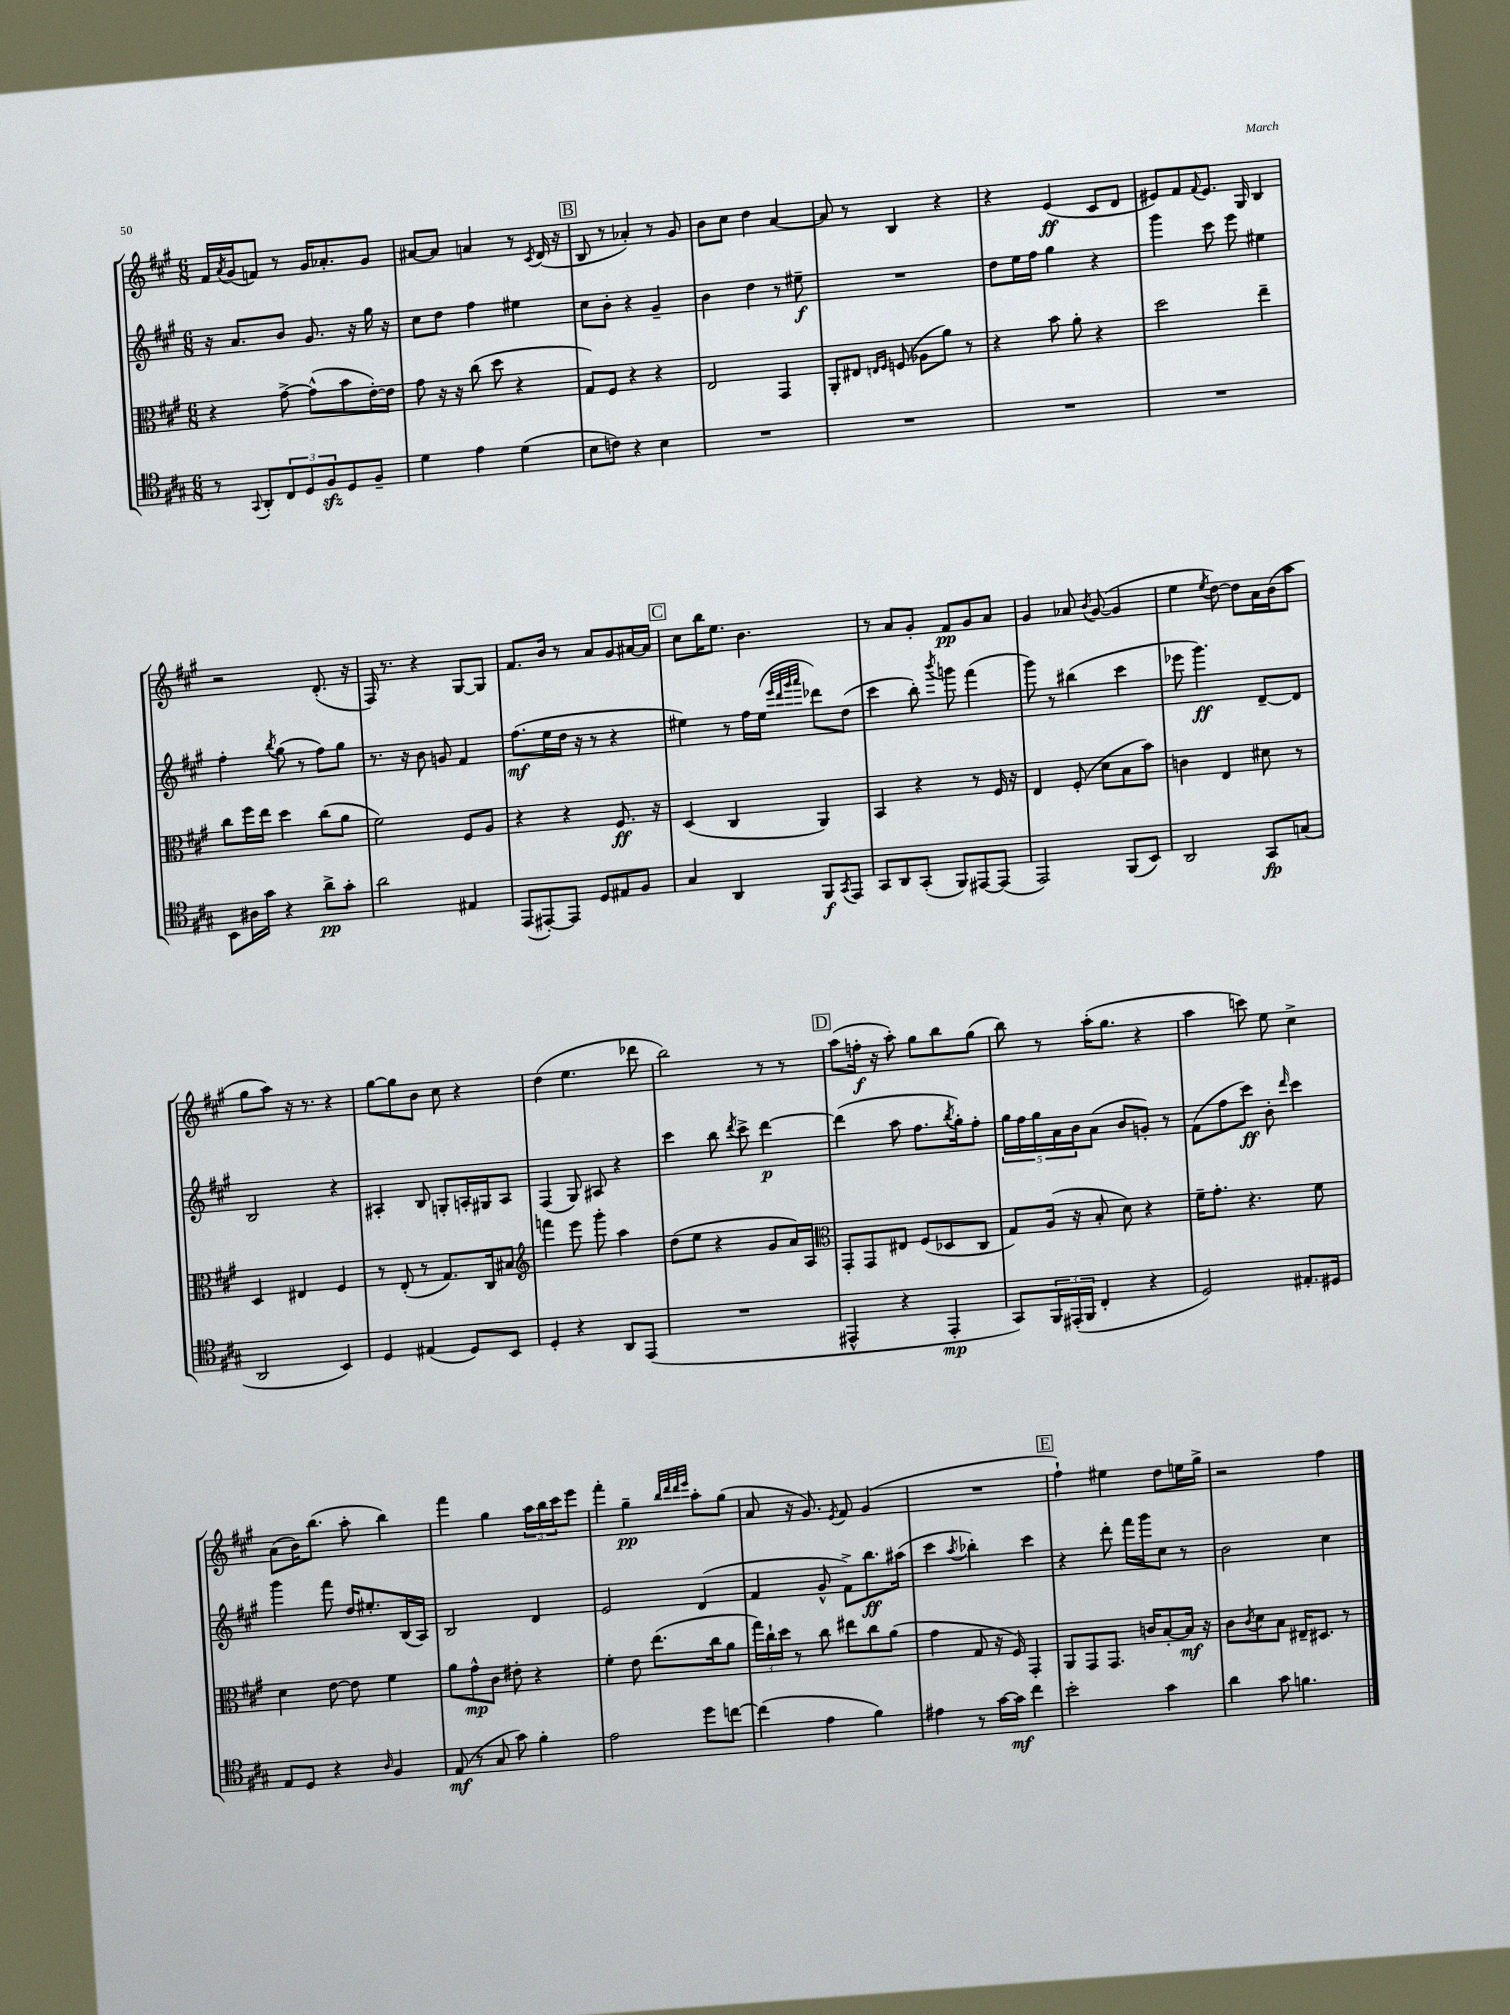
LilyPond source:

<<
\new StaffGroup <<
\new Staff = "s0" {
    \clef treble \key a \major \numericTimeSignature \time 6/8
    fis'16 \acciaccatura { a'8 } gis'16( f'8) r8 gis'16 aes'8.-. gis'8 |
    ais'8~ ais'8 a'4 r8 \acciaccatura { cis'8 } d'16( r16 |
    \mark \markup { \box "B" } b8 r8 aes'4-.) r8 gis'8 |
    b'8 cis''8 d''4 a'4~ |
    a'8 r8 b4 r4 |
    r4 e'4\ff( cis'8 d'8 |
    eis'8) fis'8 \appoggiatura { fis'8 } eis'8. gis16 b4 |
    r2 d'8.-.( r16 |
    fis16) r8. r4 gis8~ gis8 |
    fis'8. b'16 r8 a'8 gis'8 ais'16~ ais'16 |
    \mark \markup { \box "C" } cis''8 b''16 e''8. b'4. |
    r8 a'8 gis'8-. fis'8\pp gis'8 a'8 |
    gis'4 aes'8 \acciaccatura { b'8 } gis'8~( gis'4 |
    e''4 \acciaccatura { e''8 } d''8~) d''8 a'16 b'16( a''8 |
    gis''8 a''8) r16 r8. r4 |
    gis''8~ gis''8 b'8 cis''8 r4 |
    d''4( e''4. des'''8 |
    b''2) r8 r8 |
    \mark \markup { \box "D" } a''8( f''16-.\f r16 a''8-.) gis''8 b''8 gis''8( |
    b''8) r8 a''16-.( gis''8. r4 |
    a''4 c'''8) e''8 cis''4-> |
    a'8( b'16) b''8.( a''8-. b''4) |
    fis'''4 gis''4 \tuplet 3/2 { a''16 b''16 cis'''16 } e'''8 |
    fis'''4-. gis''4--\pp \grace { b''32 d'''32 d'''32 e'''32 } a''8-. gis''8( |
    a'8 r16 gis'8.) \acciaccatura { e'8 } fis'8 gis'4( |
    R2. |
    \mark \markup { \box "E" } fis''4-!) eis''4 d''8 e''16 gis''16-> |
    r2 fis''4 \bar "|." |
}
\new Staff = "s1" {
    \clef treble \key a \major \numericTimeSignature \time 6/8
    r16 a'8. b'8 gis'8. r16 gis''16 r16 |
    cis''8 d''8 fis''4 eis''4 |
    \mark \markup { \box "B" } cis''8 b'8-. r4 gis'4-- |
    b'4 d''4 r8 eis''8--\f |
    R2. |
    d''8 e''16 fis''16 gis''4 r4 |
    gis'''4 cis'''8 e'''8 eis''4 |
    fis''4-. \acciaccatura { b''8 } gis''8( r8 fis''8) gis''8 |
    r8. r16 b'8 g'8 fis'4 |
    fis''8.\mf( e''16 d''16 r16 r8 r4 |
    \mark \markup { \box "C" } eis''4) r8 fis''16 eis''16( \grace { e'''32 d'''32 gis'''32 a'''32 } des'''8) d''8( |
    cis'''4 b''8-.) \acciaccatura { b'''8 } g'''8 fis'''4( |
    gis'''8) r8 bis''4( cis'''4 |
    ees'''8 gis'''4.\ff) d'8~-- d'8 |
    b2 r4 |
    ais4-. b8 g8-. a16-. gis16 a8 |
    fis4( gis8) ais8 r4 |
    cis'''4 b''8 \acciaccatura { d'''8 } cis'''8-> d'''4~\p |
    \mark \markup { \box "D" } d'''4( a''8 fis''8. \acciaccatura { b''8 } gis''16-.) fis''8-. |
    \tuplet 5/4 { gis''16 fis''16 gis''16 a'16 b'16 } a'8( b'8 g'8-.) r8 |
    fis'8( fis''8 cis'''8\ff) b'8-. \grace { d'''16 } cis'''4 |
    gis'''4 fis'''8 d''16 eis''8.-. b16( a16) |
    b2 d'4 |
    e'2 d'4( |
    fis'4 gis'8-^ fis'8->) b''8.\ff ais''16( |
    cis'''4 \acciaccatura { a''8 } bes''4-.) cis'''4 |
    \mark \markup { \box "E" } r4 d'''8-. fis'''16 gis'''16 cis''8 r8 |
    b'2 cis''4 \bar "|." |
}
\new Staff = "s2" {
    \clef alto \key a \major \numericTimeSignature \time 6/8
    r4 gis'8~-> gis'8-^( b'8 e'16~-.) e'16 |
    gis'8 r16 r16 cis''8( d''8 r4 |
    \mark \markup { \box "B" } gis8) fis8 r4 r4 |
    e2 gis,4 |
    a,8-. eis8 \grace { e16 fis16 } f8( aes8 a'8) r8 |
    r4 b'8 a'8-. r4 |
    d''2 e''4-- |
    cis''8 fis''16 e''16 d''4 cis''8( a'8 |
    fis'2) fis8 a8 |
    r4 r4 fis8.\ff r16 |
    \mark \markup { \box "C" } d4( cis4 a,4) |
    b,4 r4 r8 fis16 r16 |
    e4 fis8-.( d'8 b8 b'8) |
    c'4 e4 dis'8 r8 |
    d4 eis4 fis4 |
    r8 e8-.( r8 gis8.) cis16 bis8 |
    \clef treble f'''4 e'''8 gis'''8-. a''4 |
    d''8( e''8 r4 gis'8 a'16) a16 |
    \mark \markup { \box "D" } \clef alto gis,8-. gis,8 eis8 fis8( des8 cis8 |
    gis8) a16( r16 b8-. d'8) r4 |
    fis'16-- gis'8.-. r4. fis'8 |
    d'4 e'8~ e'8 fis'4 |
    a'8 gis'8-^\mp cis'8 eis'8-. r4 |
    fis'4-. e'8 e''8.( cis''16 a'8 |
    \tuplet 3/2 { gis''16) cis''16-! d''16 } r8 cis''8 eis''8 cis''8 a'8( |
    gis'4 gis8 r16 fis16) gis,4-. |
    \mark \markup { \box "E" } a,8 gis,8 gis,8. c'16 b8~-. b16\mf r16 |
    cis'8 \acciaccatura { cis'8 } d'8 b8 eis16-- dis8. r8 \bar "|." |
}
\new Staff = "s3" {
    \clef tenor \key a \major \numericTimeSignature \time 6/8
    r8 \appoggiatura { gis,8 } a,8-. \tuplet 3/2 { cis8 d8 fis8\sfz } d8 fis8-- |
    d'4 e'4 d'4( |
    \mark \markup { \box "B" } b8 c'8) r4 b4 |
    R2. |
    R2. |
    R2. |
    R2. |
    b,8 ais16 gis'16 r4 a'8->\pp gis'8-. |
    a'2 eis4 |
    e,8( eis,8~-.) eis,8 d8 eis8 fis8 |
    \mark \markup { \box "C" } gis4 a,4 fis,8\f \acciaccatura { gis,8 } e,8 |
    gis,8 a,8 gis,8-.( fis,8) eis,8~ eis,8( |
    e,2) fis,8( b,8) |
    a,2 gis,8\fp g8( |
    a,2 b,4) |
    d4 eis4( d8) b,8 |
    d4-. r4 a,8 e,8( |
    R2. |
    \mark \markup { \box "D" } eis,4-^ r4 eis,4-.\mp |
    gis,8) \tuplet 3/2 { fis,16 eis,16-.( fis,16 } cis4-. r4 |
    d2) eis8.-. dis16 |
    e8 d8 r4 \grace { a16 } fis4 |
    e8\mf( r8 gis8 gis'8) fis'4-. |
    e'2 d''8 c''8~ |
    c''4( e'4 fis'4) |
    eis'4 r8 gis'16~ gis'16\mf cis''4 |
    \mark \markup { \box "E" } b'2-. gis'4 |
    a'4 gis'8 f'4. \bar "|." |
}
>>
>>
\layout { \context { \Score \remove "Bar_number_engraver" } }
